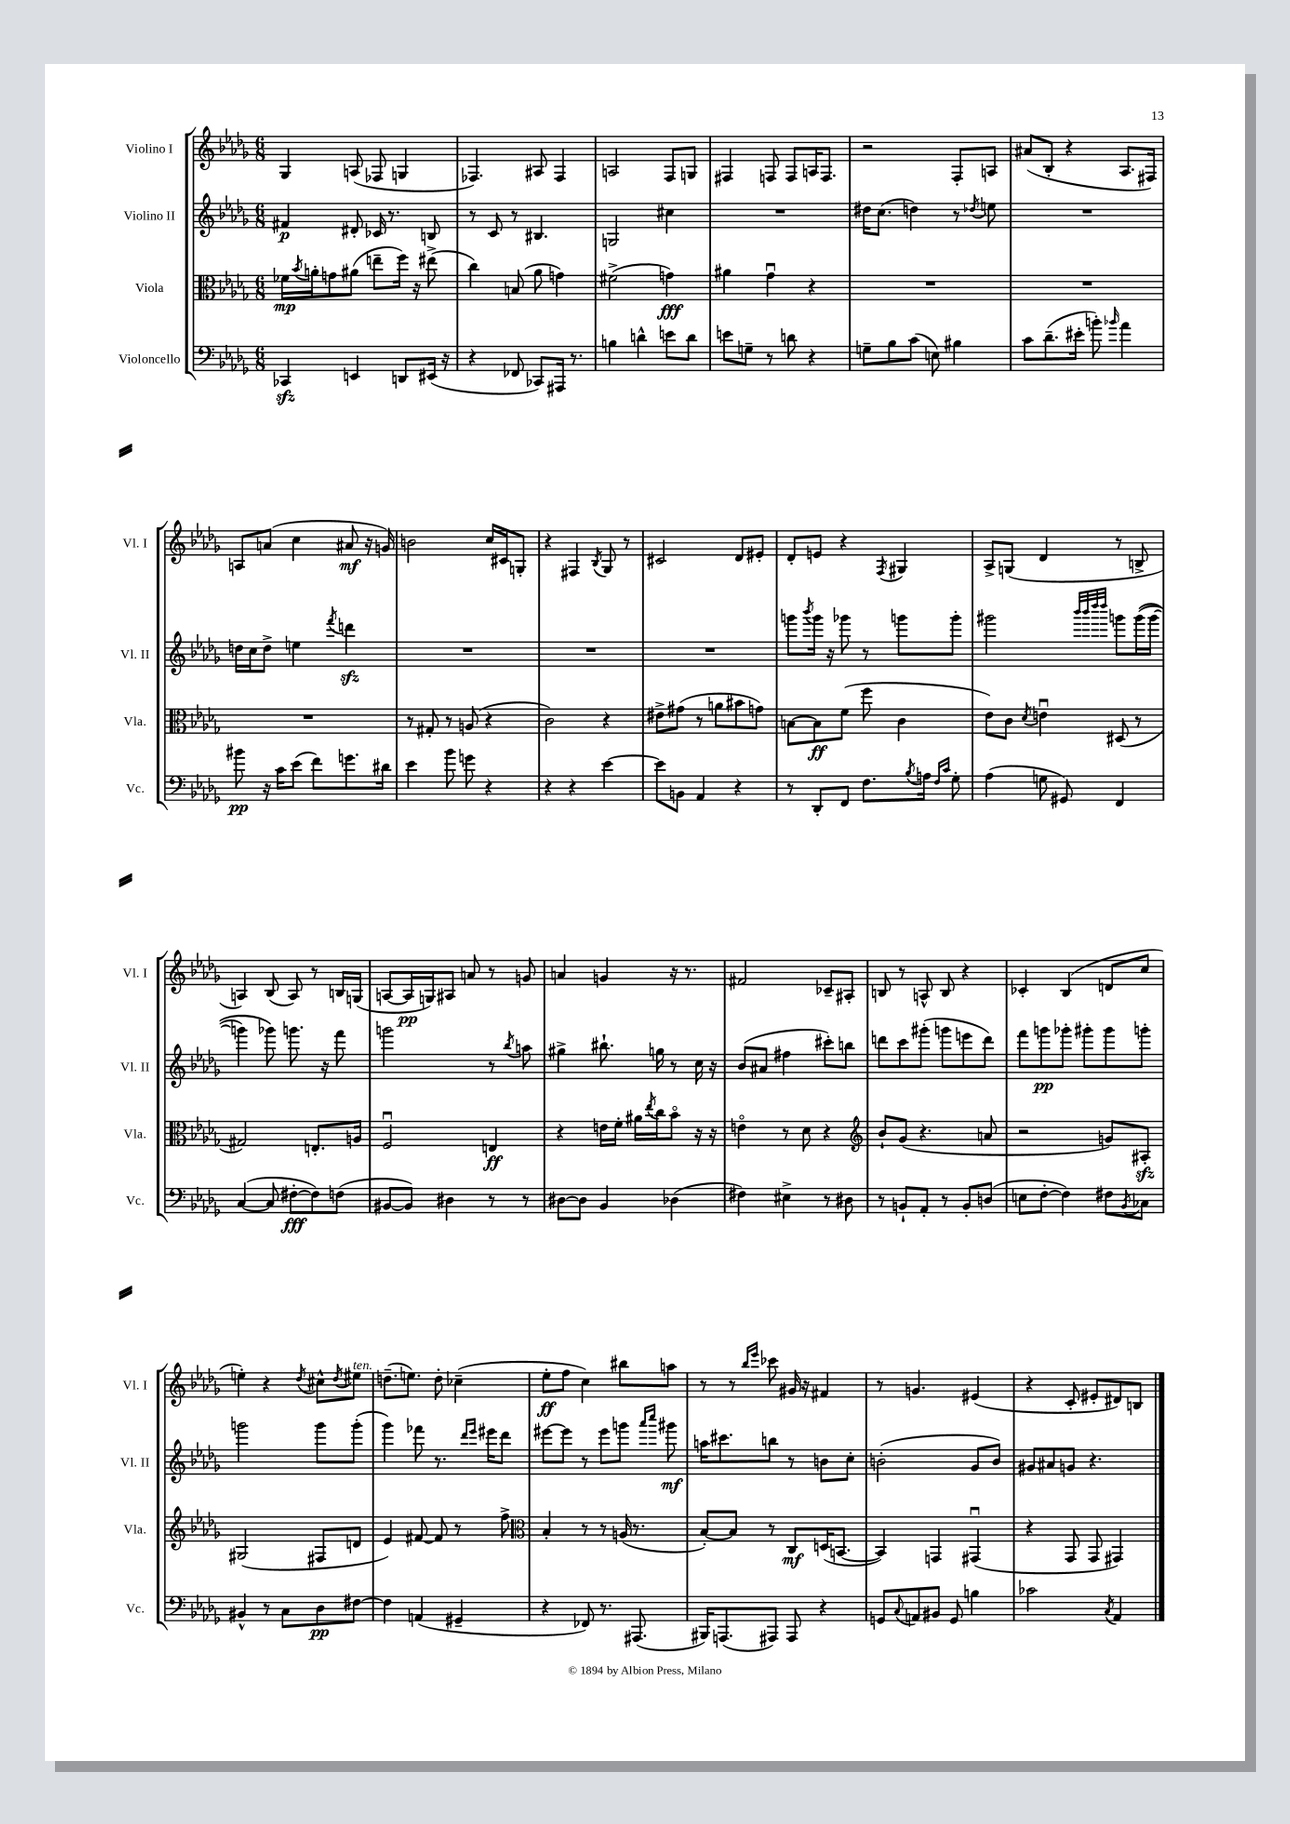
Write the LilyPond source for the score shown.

<<
\new StaffGroup <<
\new Staff = "s0" \with { instrumentName = "Violino I" shortInstrumentName = "Vl. I" } {
    \clef treble \key des \major \numericTimeSignature \time 6/8
    ges4 a8( fes8 g4 |
    fes4.) ais8 fes4 |
    a2 f8 g8 |
    fis4 f8 f8 a16 f8. |
    r2 f8-. a8 |
    ais'8( bes8-. r4 aes8. fis16) |
    a8 a'8( c''4 ais'8\mf r16 g'16) |
    b'2 c''16 cis'16 g8-. |
    r4 fis4 \acciaccatura { bes8 } ges8 r8 |
    cis'2 des'8 eis'8-. |
    des'8-. e'8 r4 \acciaccatura { f8 } gis4 |
    aes8-> g8( des'4 r8 b8-> |
    a4) bes8( a8) r8 b16 g16( |
    a8~ a16\pp g16) ais8 a'8 r8 g'8 |
    a'4 g'4 r16 r8. |
    fis'2 ces'8-- ais8-. |
    b8 r8 a8-^ b8 r4 |
    ces'4-. bes4( d'8 c''8 |
    e''4-.) r4 \acciaccatura { des''8 } cis''8-^ \acciaccatura { des''8 } eis''8^\markup { \italic "ten." } |
    d''8.--( e''8.) d''8-. ces''4--( |
    ees''8-.\ff f''8 c''4) bis''8 a''8 |
    r8 r8 \grace { bes''16 ees'''16 } ces'''8 gis'16 r16 fis'4 |
    r8 g'4. eis'4( |
    r4 c'8-. eis'8-. dis'8) b8 \bar "|." |
}
\new Staff = "s1" \with { instrumentName = "Violino II" shortInstrumentName = "Vl. II" } {
    \clef treble \key des \major \numericTimeSignature \time 6/8
    fis'4\p dis'8-. ces'16 r8. b8 |
    r8 c'8 r8 bis4. |
    g2 cis''4 |
    R2. |
    dis''16 c''8.( d''4) r8 \acciaccatura { des''8 } e''8 |
    R2. |
    d''16 c''16 d''8-> e''4 \acciaccatura { f'''8 } d'''4\sfz |
    R2. |
    R2. |
    R2. |
    g'''8 \acciaccatura { bes'''8 } g'''16 r16 ges'''8 r8 g'''8 g'''8-. |
    gis'''2 \grace { bes'''32 bes'''32 des''''32 des''''32 } g'''8 g'''16(\( g'''16~ |
    g'''4) ges'''8\) g'''8. r16 f'''8 |
    g'''2 r8 \acciaccatura { bes''8 } a''8 |
    gis''4-> bis''8.-! g''16 r8 c''16 r16 |
    bes'8( ais'8 fis''4 cis'''8-.) b''8 |
    d'''8 c'''8 gis'''8-.( g'''8 e'''8 d'''8) |
    f'''8 g'''8\pp ges'''8-. gis'''8-. gis'''8 g'''8-. |
    g'''2 g'''8 g'''8-.( |
    ges'''4) fes'''8 r8. \grace { des'''16 ees'''16 } eis'''16 des'''8 |
    eis'''8~ eis'''8 r8 eis'''8 g'''8 \grace { aes'''16 c''''16 } gis'''8\mf |
    a''16 cis'''8. b''8 r8 b'8 c''8-. |
    b'2-.( ges'8 b'8) |
    gis'8 ais'8 g'8 r4. \bar "|." |
}
\new Staff = "s2" \with { instrumentName = "Viola" shortInstrumentName = "Vla." } {
    \clef alto \key des \major \numericTimeSignature \time 6/8
    fes'16\mp \acciaccatura { bes'8 } a'16-. g'8 ais'8( e''8-- f''16) r16 eis''8->( |
    c''4) b8( aes'8 g'4) |
    fis'2->( g'4\fff) |
    ais'4 ges'4\downbow r4 |
    R2. |
    R2. |
    R2. |
    r8 gis8-. r8 a8( r4 |
    c'2) r4 |
    eis'8-> gis'8( r8 a'8 bis'8 g'8) |
    b8~ b8\ff f'8( f''8 c'4 |
    ees'8) c'8 \acciaccatura { des'8 } e'4\downbow dis8( r8 |
    gis2) e8.-. a16 |
    f2\downbow e4\ff |
    r4 e'16 f'16-. ais'16 \acciaccatura { ees''8 } c''16 bes'8\flageolet r16 r16 |
    e'4\flageolet r8 des'8 r4 |
    \clef treble bes'8-! ges'8( r4. a'8 |
    r2 g'8) ais8-.\sfz |
    gis2( fis8 d'8 |
    ees'4) fis'8~ fis'8 r8 f''8-> |
    \clef alto bes4-. r8 r8 a16( r8. |
    bes8~-.) bes8 r8 c8\mf d16( b,8.~ |
    b,4) g,4 gis,4\downbow( |
    r4 ges,8 ges,8 gis,4) \bar "|." |
}
\new Staff = "s3" \with { instrumentName = "Violoncello" shortInstrumentName = "Vc." } {
    \clef bass \key des \major \numericTimeSignature \time 6/8
    ces,4\sfz e,4 d,8 eis,16( r16 |
    r4 fes,8 ces,8) ais,,16 r8. |
    b4 d'4-^ e'8 d'8 |
    e'8 g8-- r8 d'8 r4 |
    g8-- bes8 c'8( e8) bis4 |
    c'8 des'8.--( eis'16-. b'8-.) \grace { bes'16 } aes'4 |
    bis'8\pp r16 c'16 ees'8( f'8) g'8. dis'16 |
    ees'4 bes'8 g'8 r4 |
    r4 r4 ees'4~ |
    ees'8 b,8 aes,4 r4 |
    r8 des,8-. f,8 f8. \acciaccatura { bes8 } a16 \grace { f16 c'16 } ges8-. |
    aes4( g8 gis,8) f,4 |
    c4~( c8 fis8~-.\fff fis8) f8( |
    bis,8~ bis,8) dis4 r8 r8 |
    dis8~ dis8 bes,4 des4( |
    fis4) eis4-> r8 dis8 |
    r8 b,8-! aes,8-. r8 b,8-. d8( |
    e8 f8~-. f4) fis8 \acciaccatura { bes,8 } ces8 |
    bis,4-^ r8 c8 des8\pp fis8~ |
    fis4 a,4( gis,4-- |
    r4 fes,8) r8. ais,,8.( |
    bis,,16) a,,8.( ais,,8) ais,,8 r4 |
    g,8 \appoggiatura { c8 } a,8 bis,8 g,8 b4 |
    ces'2 \acciaccatura { c8 } aes,4 \bar "|." |
}
>>
>>
\layout { \context { \Score \remove "Bar_number_engraver" } }
